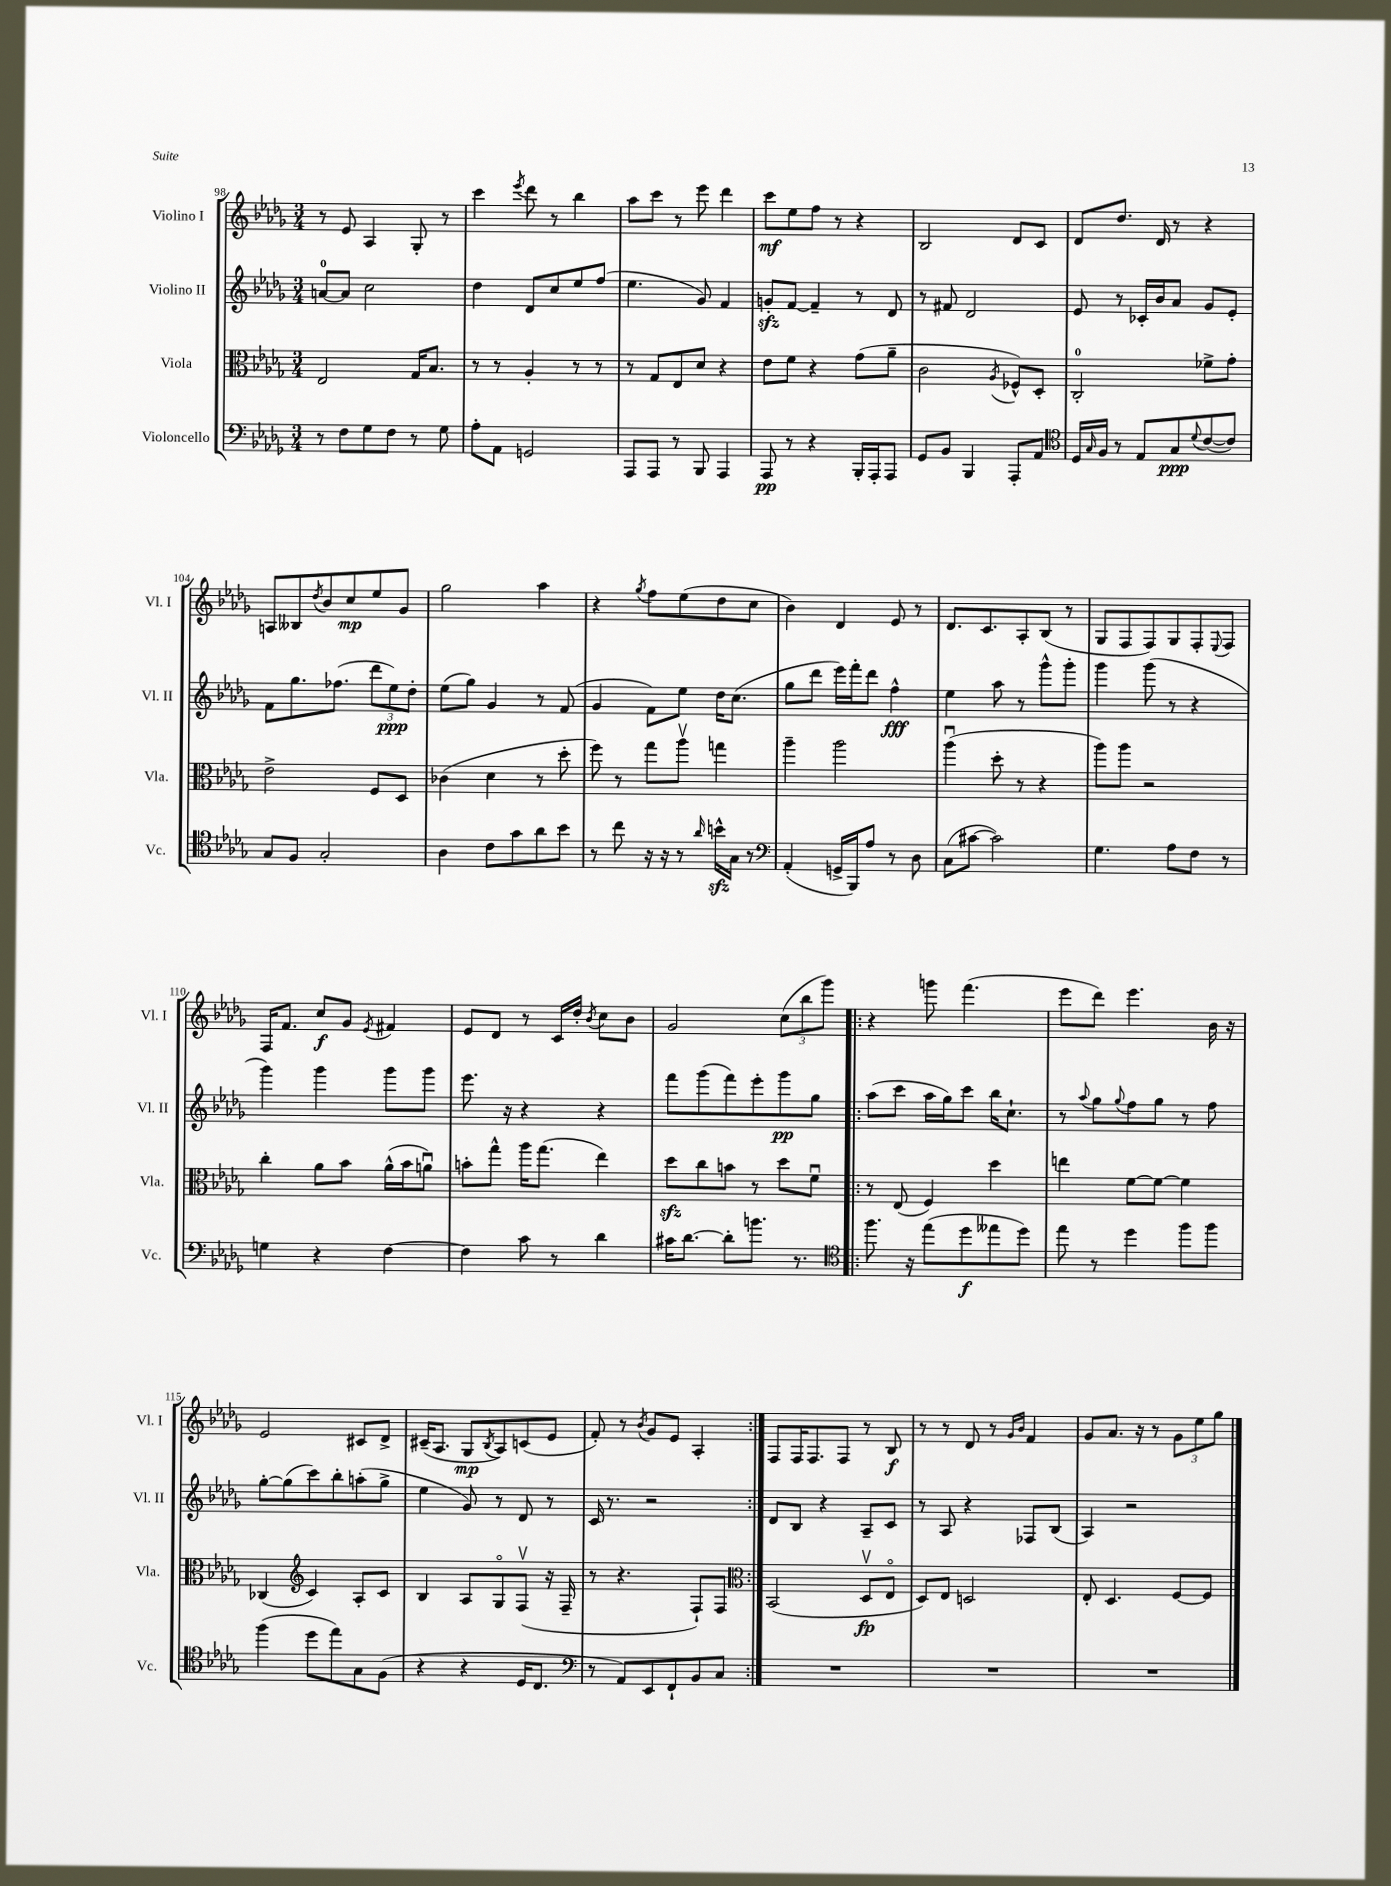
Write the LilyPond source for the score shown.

<<
\new StaffGroup <<
\new Staff = "s0" \with { instrumentName = "Violino I" shortInstrumentName = "Vl. I" } {
    \clef treble \key des \major \numericTimeSignature \time 3/4
    r8 ees'8 aes4 ges8-. r8 |
    c'''4 \acciaccatura { ees'''8 } des'''8 r8 bes''4 |
    aes''8 c'''8 r8 ees'''8 des'''4 |
    c'''8\mf ees''8 f''8 r8 r4 |
    bes2 des'8 c'8 |
    des'8 des''8. des'16 r8 r4 |
    a8 beses8 \acciaccatura { des''8 } bes'8 c''8\mp ees''8 ges'8 |
    ges''2 aes''4 |
    r4 \acciaccatura { ges''8 } f''8 ees''8( des''8 c''8 |
    bes'4) des'4 ees'8 r8 |
    des'8. c'8. aes8-. bes8( r8 |
    ges8 f8 f8) ges8 f8-. \appoggiatura { ees8 } f8 |
    f16 f'8. c''8\f ges'8 \acciaccatura { ees'8 } fis'4 |
    ees'8 des'8 r8 c'16 des''16-. \acciaccatura { bes'8 } c''8 bes'8 |
    ges'2 \tuplet 3/2 { c''8( bes''8 ges'''8) } |
    \repeat volta 2 { r4 g'''8 f'''4.( |
    ees'''8 des'''8) ees'''4. bes'16 r16 |
    ees'2 cis'8 des'8-> |
    cis'16--( aes8. ges8\mp \acciaccatura { bes8 } aes8) c'8( ees'8 |
    f'8-.) r8 \acciaccatura { bes'8 } ges'8 ees'8 aes4-. | }
    f8 f16 f8. f8 r8 bes8\f |
    r8 r8 des'8 r8 \grace { ges'16 bes'16 } f'4 |
    ges'8 aes'8. r16 r8 \tuplet 3/2 { ges'8 ees''8 ges''8 } \bar "|." |
}
\new Staff = "s1" \with { instrumentName = "Violino II" shortInstrumentName = "Vl. II" } {
    \clef treble \key des \major \numericTimeSignature \time 3/4
    a'8-0~ a'8 c''2 |
    des''4 des'8 c''8 ees''8 f''8( |
    ees''4. ges'8) f'4 |
    g'8-.\sfz f'8~ f'4-- r8 des'8 |
    r8 fis'8 des'2 |
    ees'8 r8 ces'16-. bes'16 aes'8 ges'8 ees'8-. |
    f'8 ges''8. fes''8.( \tuplet 3/2 { des'''8 ees''8\ppp) des''8-. } |
    ees''8( ges''8) ges'4 r8 f'8( |
    ges'4 f'8) ees''8 des''16 c''8.( |
    ges''8 des'''8 ees'''16) f'''16-. des'''8 f''4-^\fff |
    ees''4 aes''8 r8 ges'''8-^ ges'''8-. |
    ges'''4 ges'''8( r8 r4 |
    ges'''4) ges'''4 ges'''8 ges'''8 |
    ees'''8. r16 r4 r4 |
    f'''8 ges'''8( f'''8) ees'''8-. ges'''8\pp ges''8 |
    \repeat volta 2 { aes''8( c'''8 aes''16 ges''16) c'''8 bes''16 c''8.-! |
    r8 \appoggiatura { aes''8 } ges''8 \appoggiatura { ges''8 } f''8 ges''8 r8 f''8 |
    ges''8~-. ges''8( c'''8) bes''8-. a''8-.( ges''8-> |
    ees''4 ges'8) r8 des'8 r8 |
    c'16 r8. r2 | }
    des'8 bes8 r4 aes8-- c'8 |
    r8 aes8 r4 fes8 bes8( |
    aes4) r2 \bar "|." |
}
\new Staff = "s2" \with { instrumentName = "Viola" shortInstrumentName = "Vla." } {
    \clef alto \key des \major \numericTimeSignature \time 3/4
    ees2 ges16 bes8. |
    r8 r8 aes4-. r8 r8 |
    r8 ges8 ees8 des'8 r4 |
    ees'8 f'8 r4 ges'8( aes'8-- |
    c'2 \acciaccatura { aes8 } fes8-^) des8-. |
    c2-0-. fes'8-> ges'8-. |
    ees'2-> f8 des8 |
    ces'4( des'4 r8 des''8-. |
    f''8) r8 ges''8 aes''8\upbow g''4 |
    aes''4-- aes''2 |
    aes''4\downbow( des''8-. r8 r4 |
    aes''8) aes''8 r2 |
    c''4-. aes'8 bes'8 aes'16-^( bes'16 a'8\downbow) |
    b'8-. ges''8-^ aes''16 ges''8.( ees''4) |
    des''8\sfz c''8 b'8 r8 des''8 f'8\downbow |
    \repeat volta 2 { r8 ees8( f4) des''4 |
    e''4 f'8~ f'8~ f'4 |
    ces4( \clef treble c'4) aes8-. c'8 |
    bes4 aes8 ges8\flageolet f8\upbow( r16 f16-- |
    r8 r4. f8-!) f8 | }
    \clef alto bes,2( des8\upbow\fp ees8\flageolet |
    des8) ees8 d2 |
    ees8-. des4. f8~ f8 \bar "|." |
}
\new Staff = "s3" \with { instrumentName = "Violoncello" shortInstrumentName = "Vc." } {
    \clef bass \key des \major \numericTimeSignature \time 3/4
    r8 f8 ges8 f8 r8 ges8 |
    aes8-. aes,8 g,2 |
    aes,,8 aes,,8 r8 bes,,8 aes,,4 |
    aes,,8\pp r8 r4 bes,,16-. aes,,16-. aes,,8 |
    ges,8 bes,8 bes,,4 aes,,8-. aes,8 |
    \clef tenor des16 \grace { ges16 } f16 r8 ees8 ges8\ppp \appoggiatura { des'8 } c'8~( c'8) |
    ges8 f8 ges2-. |
    aes4 c'8 ges'8 aes'8 bes'8 |
    r8 c''8 r16 r16 r8 \grace { aes'16 } b'16-^\sfz ges16 r8 |
    \clef bass aes,4-.( g,16-> bes,,16) aes8 r8 des8 |
    c8( cis'8~ cis'2) |
    ges4. aes8 f8 r8 |
    g4 r4 f4~ |
    f4 c'8 r8 des'4 |
    cis'16 des'8.~ des'8-. b'8. r8. |
    \repeat volta 2 { \clef tenor f''8. r16 ees''8( des''8\f eeses''8 des''8) |
    ees''8 r8 des''4 f''8 f''8 |
    f''4( des''8 ees''8) ges8 f8( |
    r4 r4 des16 c8. |
    \clef bass r8 aes,8) ees,8 f,8-! bes,8 c8 | }
    R2. |
    R2. |
    R2. \bar "|." |
}
>>
>>
\layout { \context { \Score currentBarNumber = #98 } }
